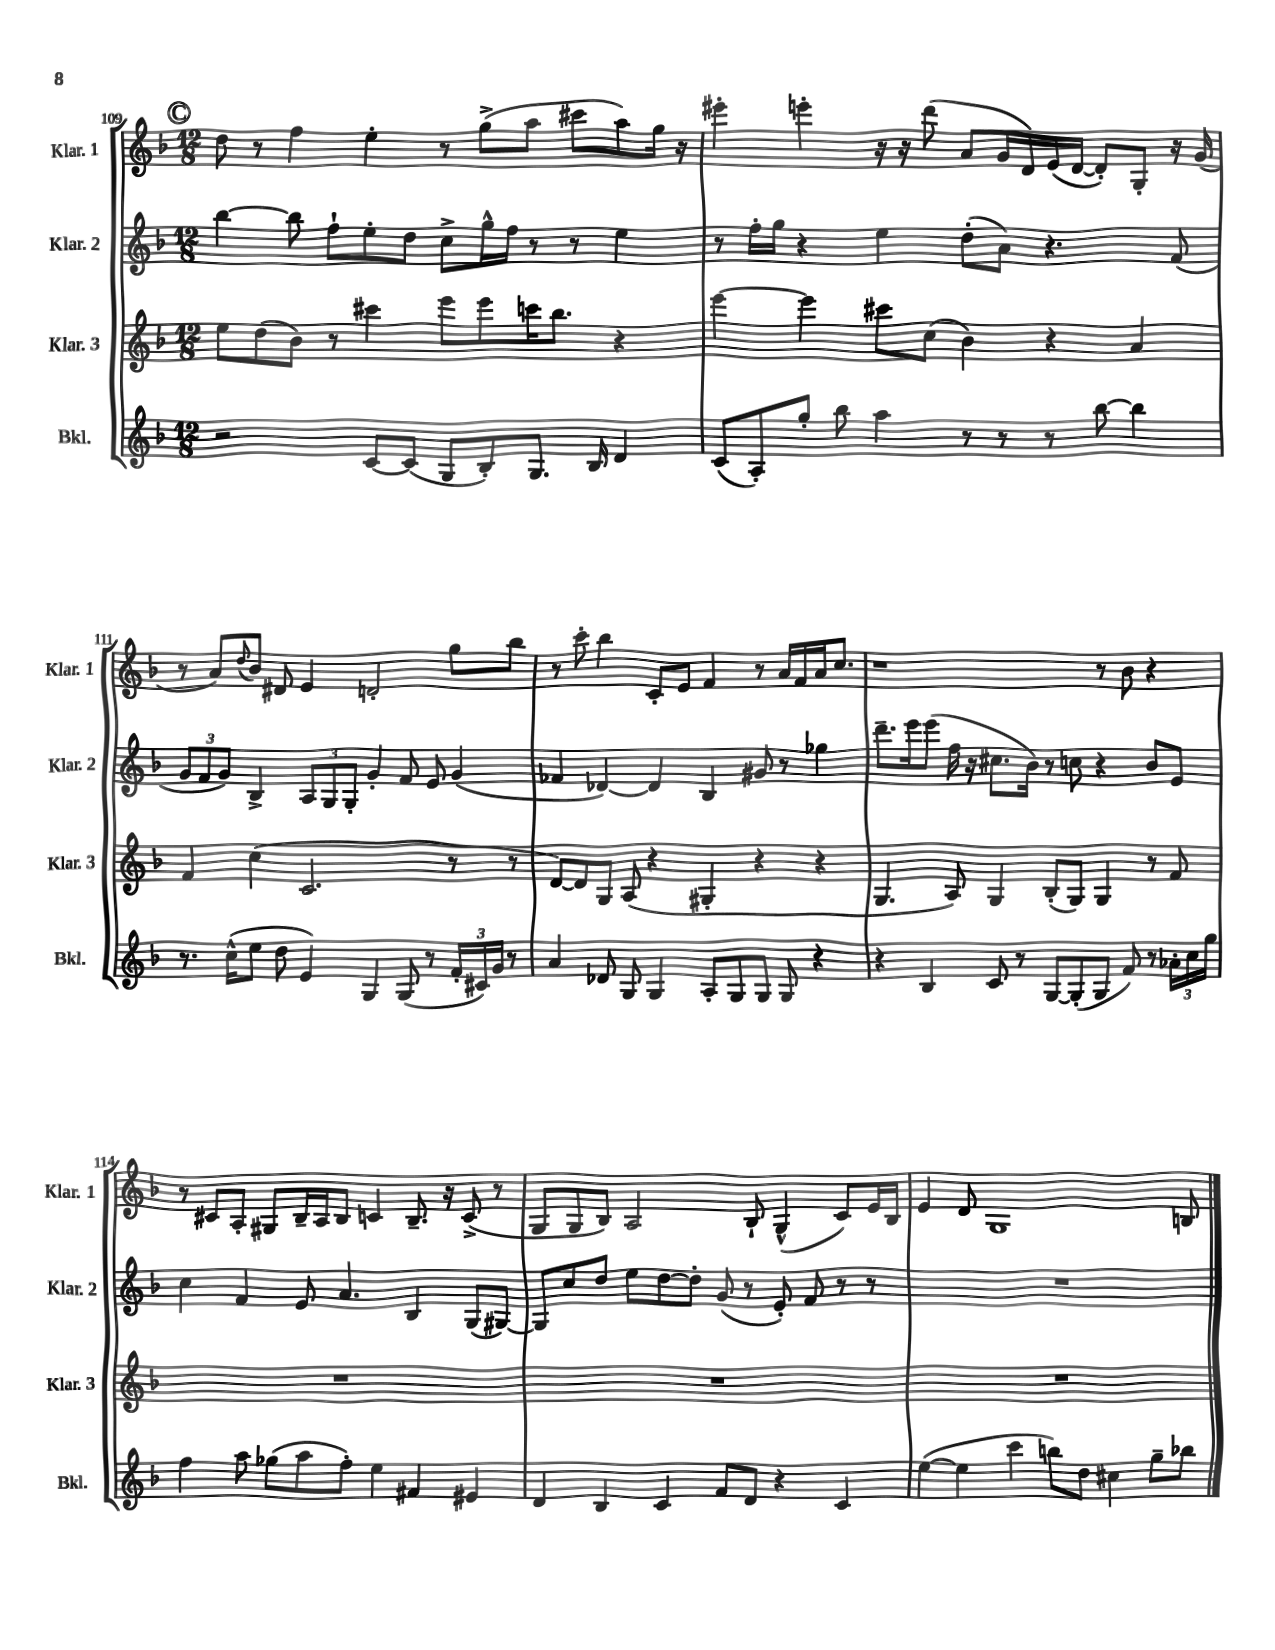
<<
\new StaffGroup <<
\new Staff = "s0" \with { instrumentName = "Klar. 1" shortInstrumentName = "Klar. 1" } {
    \clef treble \key f \major \numericTimeSignature \time 12/8
    \mark \markup { \circle "C" } d''8 r8 f''4 e''4-. r8 g''8->( a''8 cis'''8 a''8) g''16 r16 |
    eis'''4-. e'''4-. r16 r16 d'''8( a'8 g'16 d'16) e'16( d'16~ d'8-.) g8-. r16 g'16( |
    r8 a'8) \appoggiatura { d''8 } bes'8 dis'8 e'4 d'2-. g''8 bes''8 |
    r8 c'''8-. bes''4 c'8-. e'8 f'4 r8 a'16 f'16 a'16 c''8. |
    r1 r8 bes'8 r4 |
    r8 cis'8 a8-. gis8 bes16-- a16 bes8 c'4 bes8.-- r16 c'8->( r8 |
    g8 g8 bes8) a2 bes8-! g4-^( c'8) e'16 bes16 |
    e'4 d'8 g1 b8 \bar "|." |
}
\new Staff = "s1" \with { instrumentName = "Klar. 2" shortInstrumentName = "Klar. 2" } {
    \clef treble \key f \major \numericTimeSignature \time 12/8
    \mark \markup { \circle "C" } bes''4~ bes''8 f''8-! e''8-. d''8 c''8-> g''16-^ f''16 r8 r8 e''4 |
    r8 f''16-. g''16 r4 e''4 d''8-.( a'8) r4. f'8( |
    \tuplet 3/2 { g'8 f'8 g'8) } bes4-> \tuplet 3/2 { a8 g8 g8-. } g'4-. f'8 e'8 g'4( |
    fes'4 des'4~) des'4 bes4 gis'8 r8 ges''4 |
    d'''8.-- e'''16 e'''8( f''16 r16 cis''8. bes'16) r8 c''8 r4 bes'8 e'8 |
    c''4 f'4 e'8 a'4. bes4 g8( gis8~) |
    gis8 c''8 d''8 e''8 d''8~ d''8-. g'8( r8 e'8-.) f'8 r8 r8 |
    R1. \bar "|." |
}
\new Staff = "s2" \with { instrumentName = "Klar. 3" shortInstrumentName = "Klar. 3" } {
    \clef treble \key f \major \numericTimeSignature \time 12/8
    \mark \markup { \circle "C" } e''8 d''8( bes'8) r8 cis'''4 e'''8 e'''8 c'''16 bes''8. r4 |
    e'''4~ e'''4 cis'''8 c''8( bes'4) r4 a'4 |
    f'4 c''4( c'2. r8 r8 |
    d'8~) d'8 g8 a8( r4 gis4-. r4 r4 |
    g4. a8) g4 bes8-.( g8) g4 r8 f'8 |
    R1. |
    R1. |
    R1. \bar "|." |
}
\new Staff = "s3" \with { instrumentName = "Bkl." shortInstrumentName = "Bkl." } {
    \clef treble \key f \major \numericTimeSignature \time 12/8
    \mark \markup { \circle "C" } r2 c'8~ c'8( g8 bes8-.) g8. bes16 d'4 |
    c'8( a8-.) g''8-. bes''8 a''4 r8 r8 r8 bes''8~ bes''4 |
    r8. c''16-^( e''8 d''8 e'4) g4 g8( r8 \tuplet 3/2 { f'16-. cis'16) g'16 } r8 |
    a'4 des'8 g8 g4 a8-. g8 g8 g8 r4 |
    r4 bes4 c'8 r8 g8~ g8-.( g8 f'8) r8 \tuplet 3/2 { aes'16-. c''16 g''16 } |
    f''4 a''8 ges''8( a''8 f''8-.) e''4 fis'4 eis'4 |
    d'4 bes4 c'4 f'8 d'8 r4 c'4 |
    e''4~( e''4 c'''4 b''8) d''8 cis''4 g''8-- bes''8 \bar "|." |
}
>>
>>
\layout { \context { \Score currentBarNumber = #109 } }
